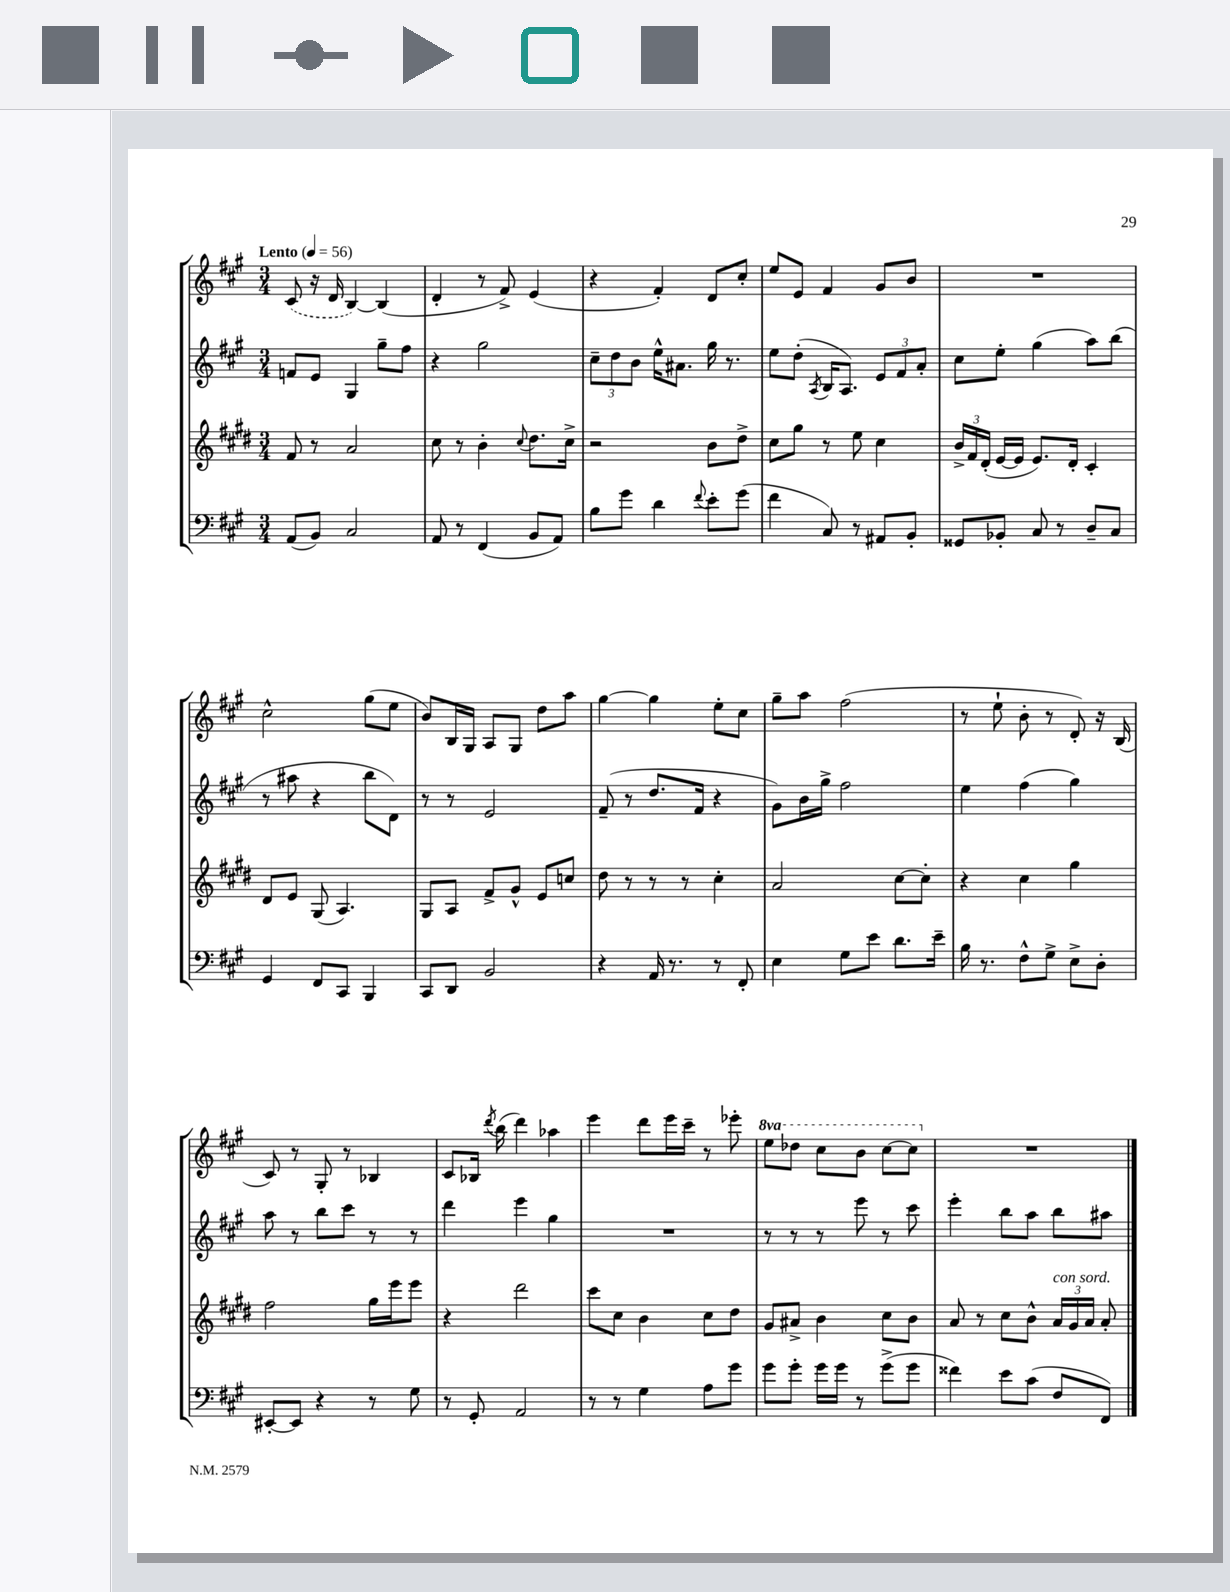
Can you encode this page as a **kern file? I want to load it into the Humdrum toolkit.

**kern	**kern	**kern	**kern
*staff4	*staff3	*staff2	*staff1
*clefF4	*clefG2	*clefG2	*clefG2
*k[f#c#g#]	*k[f#c#g#d#]	*k[f#c#g#]	*k[f#c#g#]
*M3/4	*M3/4	*M3/4	*M3/4
*MM56	*MM56	*MM56	*MM56
(8AA	8f#	8f	(8c#
8BB)	8r	8e	16r
.	.	.	16d
2C#	2a	4G#	[4B)
.	.	8gg#~	(4B]
.	.	8ff#	.
=	=	=	=
8AA	8cc#	4r	4d'
8r	8r	.	.
(4FF#	4b'	2gg#	8r
.	.	.	8f#^)
.	8qqcc#	.	.
8BB	8.dd#	.	(4e
8AA)	.	.	.
.	16cc#^	.	.
=	=	=	=
8B	2r	12cc#~	4r
.	.	12dd	.
8g#	.	.	.
.	.	12b	.
4d	.	16ee^^	4f#')
.	.	8.a#	.
8qqf#	.	.	.
8e'	8b	16gg#	8d
.	.	8.r	.
(8g#	8dd#^	.	8cc#'
=	=	=	=
4f#	8cc#	8ee	8ee
.	8gg#	(8dd'	8e
.	.	8qA	.
8C#)	8r	16B	4f#
.	.	8.A)	.
8r	8ee	.	.
8AA#	4cc#	12e	8g#
.	.	12f#	.
8BB'	.	.	8b
.	.	12a'	.
=	=	=	=
8GG##	24b^	8cc#	2.r
.	24f#	.	.
.	(24d#'	.	.
8BB-'	[16e	8ee'	.
.	16e]	.	.
8C#	8.e)	(4gg#	.
8r	.	.	.
.	16d#'	.	.
8D~	4c#'	8aa)	.
8C#	.	(8bb	.
=	=	=	=
4GG#	8d#	8r	2cc#^^
.	8e	8aa#	.
8FF#	(8G#	4r	.
8CC#	4.A)	.	.
4BBB	.	8bb	(8gg#
.	.	8d)	8ee
=	=	=	=
8CC#	8G#	8r	8b)
8DD	8A	8r	16B
.	.	.	16G#
2BB	8f#^	2e	8A
.	8g#^^	.	8G#
.	8e	.	8dd
.	8cc	.	8aa
=	=	=	=
4r	8dd#	(8f#~	[4gg#
.	8r	8r	.
16AA	8r	8.dd	4gg#]
8.r	.	.	.
.	8r	.	.
.	.	16f#	.
8r	4cc#'	4r	8ee'
8FF#'	.	.	8cc#
=	=	=	=
4E	2a	8g#)	8gg#~
.	.	16b	8aa
.	.	16gg#^	.
8G#	.	2ff#	(2ff#
8e	.	.	.
8.d	[8cc#	.	.
.	8cc#']	.	.
16e~	.	.	.
=	=	=	=
16B	4r	4ee	8r
8.r	.	.	.
.	.	.	8ee`
8F#^^	4cc#	(4ff#	8b'
8G#^	.	.	8r
8E^	4gg#	4gg#)	8d')
8D'	.	.	16r
.	.	.	(16B
=	=	=	=
[8EE#'	2ff#	8aa	8c#)
8EE#]	.	8r	8r
4r	.	8bb	8G#'
.	.	8ccc#	8r
8r	16gg#	8r	4B-
.	16eee	.	.
8G#	8eee	8r	.
=	=	=	=
8r	4r	4ddd	8c#
8GG#'	.	.	16B-
.	.	.	8qddd
.	.	.	(16bb
2AA	2ddd#	4eee	4ddd)
.	.	4gg#	4aa-
=	=	=	=
8r	8ccc#	2.r	4eee
8r	8cc#	.	.
4G#	4b	.	8ddd
.	.	.	16eee
.	.	.	16ccc#~
8A	8cc#	.	8r
8g#	8dd#	.	8eee-'
=	=	=	=
8g#	8g#	8r	8eee
8g#'	8a#^	8r	8ddd-
16g#	4b	8r	8ccc#
16g#	.	.	.
8r	.	8eee	8bb
(8g#^	8cc#	8r	[8ccc#
8g#	8b	8ccc#	8ccc#]
=	=	=	=
4f##)	8a	4eee'	2.r
.	8r	.	.
8e	8cc#	8bb	.
(8c#	8b^^	8aa	.
8F#	24a	8bb	.
.	24g#	.	.
.	24a	.	.
8FF#)	8a'	8aa#	.
==	==	==	==
*-	*-	*-	*-
